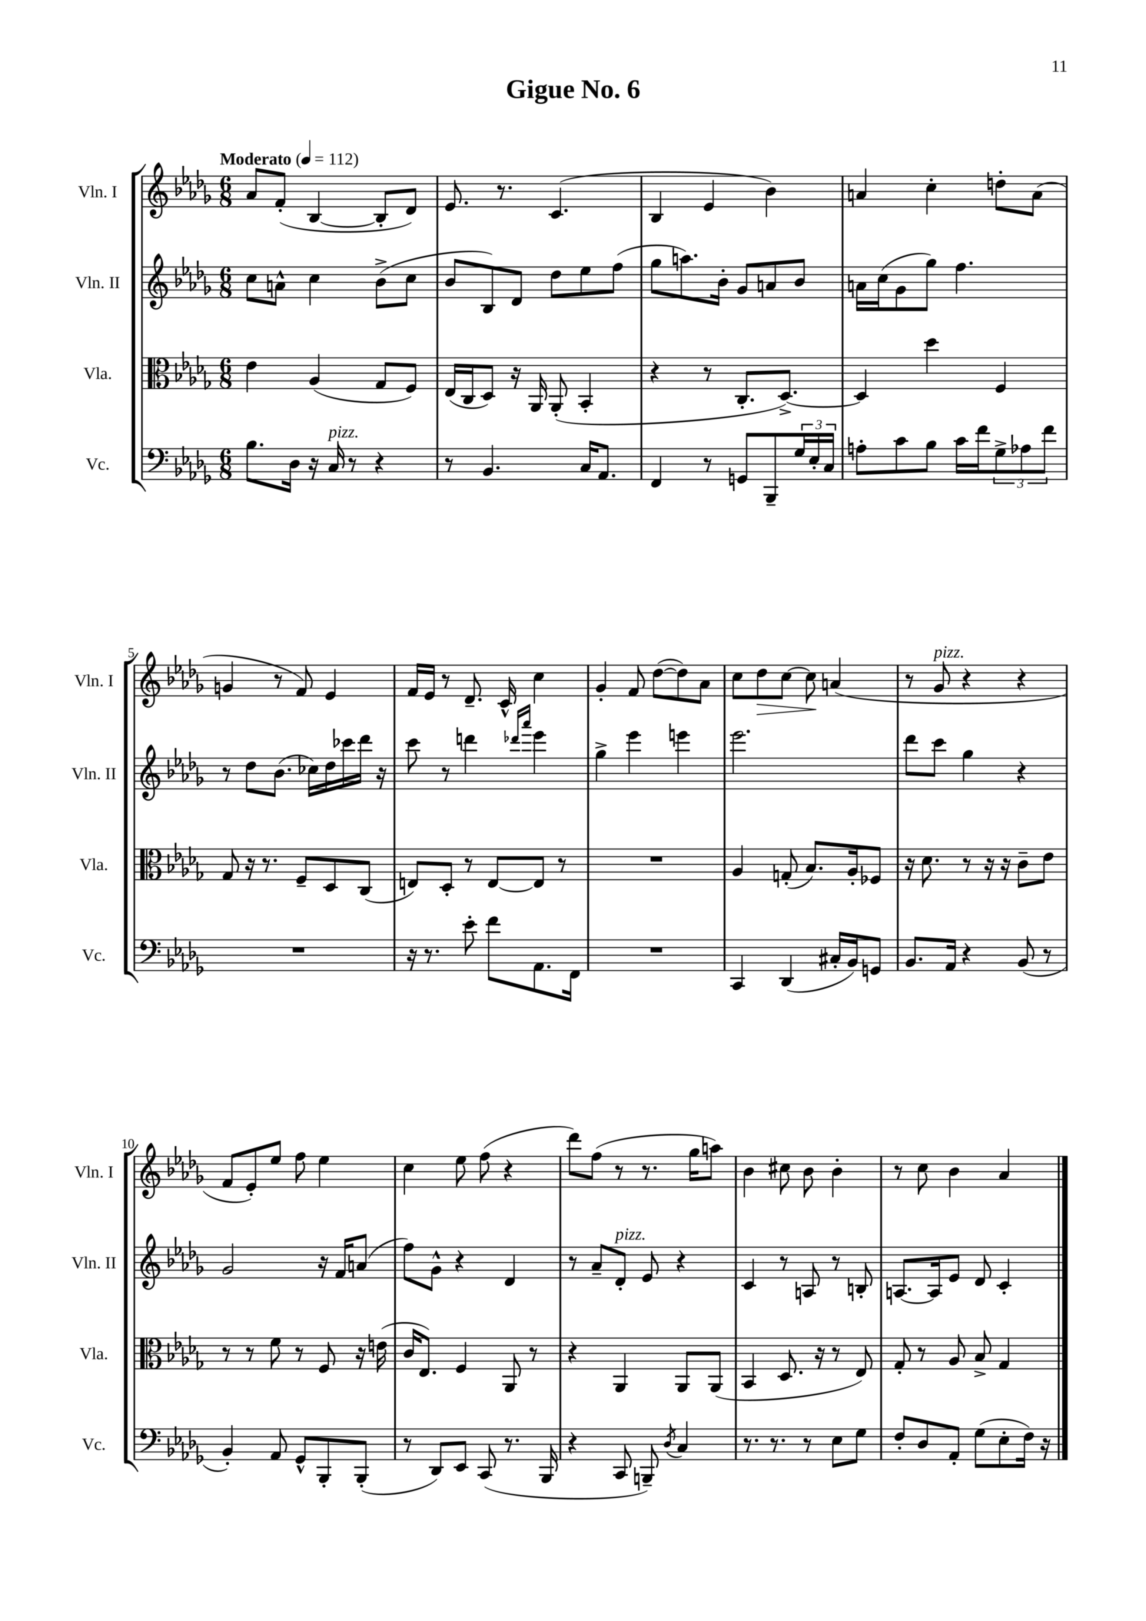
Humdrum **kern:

**kern	**kern	**kern	**kern	**dynam
*part4	*part3	*part2	*part1	*part1
*staff4	*staff3	*staff2	*staff1	*staff1
*I"Vc.	*I"Vla.	*I"Vln. II	*I"Vln. I	*
*I'Vc.	*I'Vla.	*I'Vln. II	*I'Vln. I	*
*clefF4	*clefC3	*clefG2	*clefG2	*
*k[b-e-a-d-g-]	*k[b-e-a-d-g-]	*k[b-e-a-d-g-]	*k[b-e-a-d-g-]	*
*M6/8	*M6/8	*M6/8	*M6/8	*
*MM112	*MM112	*MM112	*MM112	*
=1	=1	=1	=1	=1
!	!	!	!LO:TX:a:B:t=Moderato	!
8.B-\L	4e-\	8cc\L	8a-/L	.
.	.	8an^^\J	(8f'/J	.
16D-\Jk	.	.	.	.
16r	(4A-/	4cc\	[4B-/	.
!LO:TX:a:i:t=pizz.	!	!	!	!
16C/	.	.	.	.
8r	.	.	.	.
4r	8G-/L	(8b-^\L	8B-'/L]	.
.	8F/J)	8cc\J	8d-/J)	.
=2	=2	=2	=2	=2
8r	(16E-/LL	8b-/L	8.e-/	.
.	16C/J	.	.	.
4.BB-/	8D-/J)	8B-/)	.	.
.	.	.	8.r	.
.	16r	8d-/J	.	.
.	16AA-/	.	.	.
.	(8AA-'/	8dd-\L	(4.c/	.
16C/KL	4BB-'/	8ee-\	.	.
8.AA-/J	.	.	.	.
.	.	(8ff\J	.	.
=3	=3	=3	=3	=3
4FF/	4r	8gg-\L	4B-/	.
.	.	8.aan\)	.	.
8r	8r	.	4e-/	.
.	.	16b-'\Jk	.	.
8GGn/L	8.C'/L	8g-/L	.	.
8BBB-~/	.	8an/	4b-\)	.
.	[8.D-^/J)	.	.	.
24G-/L	.	8b-/J	.	.
24E-'/	.	.	.	.
24C/JJ	.	.	.	.
=4	=4	=4	=4	=4
8An'\L	4D-/]	16an\LL	4an/	.
.	.	(16cc\J	.	.
8c\	.	8g-\	.	.
8B-\J	4dd-\	8gg-\J)	4cc'\	.
16c\LL	.	4.ff\	.	.
16f\J	.	.	.	.
12G-^\	4F/	.	8ddn'\L	.
12A-X\	.	.	.	.
.	.	.	(8a\J	.
12f\J	.	.	.	.
!!LO:LB:g=z
=5	=5	=5	=5	=5
2.r	8G-/	8r	4gn/	.
.	16r	8dd-\L	.	.
.	8.r	.	.	.
.	.	(8.b-\J	8r	.
.	8F~/L	.	8f/)	.
.	.	16cc-X\LL)	.	.
.	8D-/	16dd-\	4e-/	.
.	.	16ccc-X\	.	.
.	(8C/J	16ddd-\JJ	.	.
.	.	16r	.	.
=6	=6	=6	=6	=6
16r	8En/L)	8ccc\	16f/LL	.
8.r	.	.	16e-/JJ	.
.	8D-'/J	8r	8r	.
8e-'\	8r	4dddn\	8.d-~/	.
8f\L	[8E/L	.	.	.
.	.	.	16c^^/	.
.	.	16qqddd-X/LL	.	.
.	.	16qqaaa-/JJ	.	.
8.AA-\	8E/J]	4eee-\	4cc\	.
.	8r	.	.	.
16FF\Jk	.	.	.	.
=7	=7	=7	=7	=7
2.r	2.r	4gg-^\	4g-'/	.
.	.	4eee-\	8f/	.
.	.	.	([8dd-\L	.
.	.	4eeen\	8dd-\])	.
.	.	.	8a-\J	.
=8	=8	=8	=8	=8
4CC/	4A-/	2.eee-\	8cc\L	.
!	!	!	!	!LO:HP:b
.	.	.	8dd-\	>
(4DD-/	(8Gn'/	.	[8cc\J	.
.	8.B-/L)	.	8cc\]	.
16C#X'/LL	.	.	(4an/	]
16BB-/J)	16A-'/k	.	.	.
8GGn/J	8F-X/J	.	.	.
=9	=9	=9	=9	=9
8.BB-/L	16r	8ddd-\L	8r	.
.	8.d-\	.	.	.
!	!	!	!LO:TX:a:i:t=pizz.	!
.	.	8ccc\J	8g-/	.
16AA-/Jk	.	.	.	.
4r	8r	4gg-\	4r	.
.	16r	.	.	.
.	16r	.	.	.
(8BB-/	8c~\L	4r	4r	.
8r	8e-\J	.	.	.
!!LO:LB:g=z
=10	=10	=10	=10	=10
4BB-'/)	8r	2g-/	8f/L	.
.	8r	.	8e-'/)	.
8AA-/	8f\	.	8ee-/J	.
8GG-^^/L	8r	.	8ff\	.
8BBB-'/	8F/	16r	4ee-\	.
.	.	16f/KL	.	.
(8BBB-'/J	16r	(8an/J	.	.
.	(16en\	.	.	.
=11	=11	=11	=11	=11
8r	16c/KL	8ff\L)	4cc\	.
.	8.E-/J)	.	.	.
8DD-/L)	.	8g-^^\J	.	.
8EE-/J	4F/	4r	8ee-\	.
(8CC/	.	.	(8ff\	.
8.r	8AA-/	4d-/	4r	.
.	8r	.	.	.
16BBB-/	.	.	.	.
=12	=12	=12	=12	=12
4r	4r	8r	8ddd-\L)	.
.	.	8a-~/L	(8ff\J	.
!	!	!LO:TX:a:i:t=pizz.	!	!
8CC/	4AA-/	8d-'/J	8r	.
8BBBn~/)	.	8e-/	8.r	.
8qD-/	.	.	.	.
4C/	8AA-/L	4r	.	.
.	.	.	16gg-\KL	.
.	(8AA-/J	.	8aan\J)	.
=13	=13	=13	=13	=13
8.r	4BB-/	4c/	4b-\	.
8.r	.	.	.	.
.	8.D-/	8r	8cc#X\	.
8r	.	8An/	8b-\	.
.	16r	.	.	.
8E-\L	8r	8r	4b-'\	.
8G-\J	8E-/)	8Bn'/	.	.
=14	=14	=14	=14	=14
8F'/L	8G-'/	[8.An/L	8r	.
8D-/	8r	.	8cc\	.
.	.	16A/k]	.	.
8AA-'/J	8A-/	8e-/J	4b-\	.
(8G-\L	8B-^/	8d-/	.	.
8E-'\	4G-/	4c'/	4a-/	.
16F\Jk)	.	.	.	.
16r	.	.	.	.
==	==	==	==	==
*-	*-	*-	*-	*-
